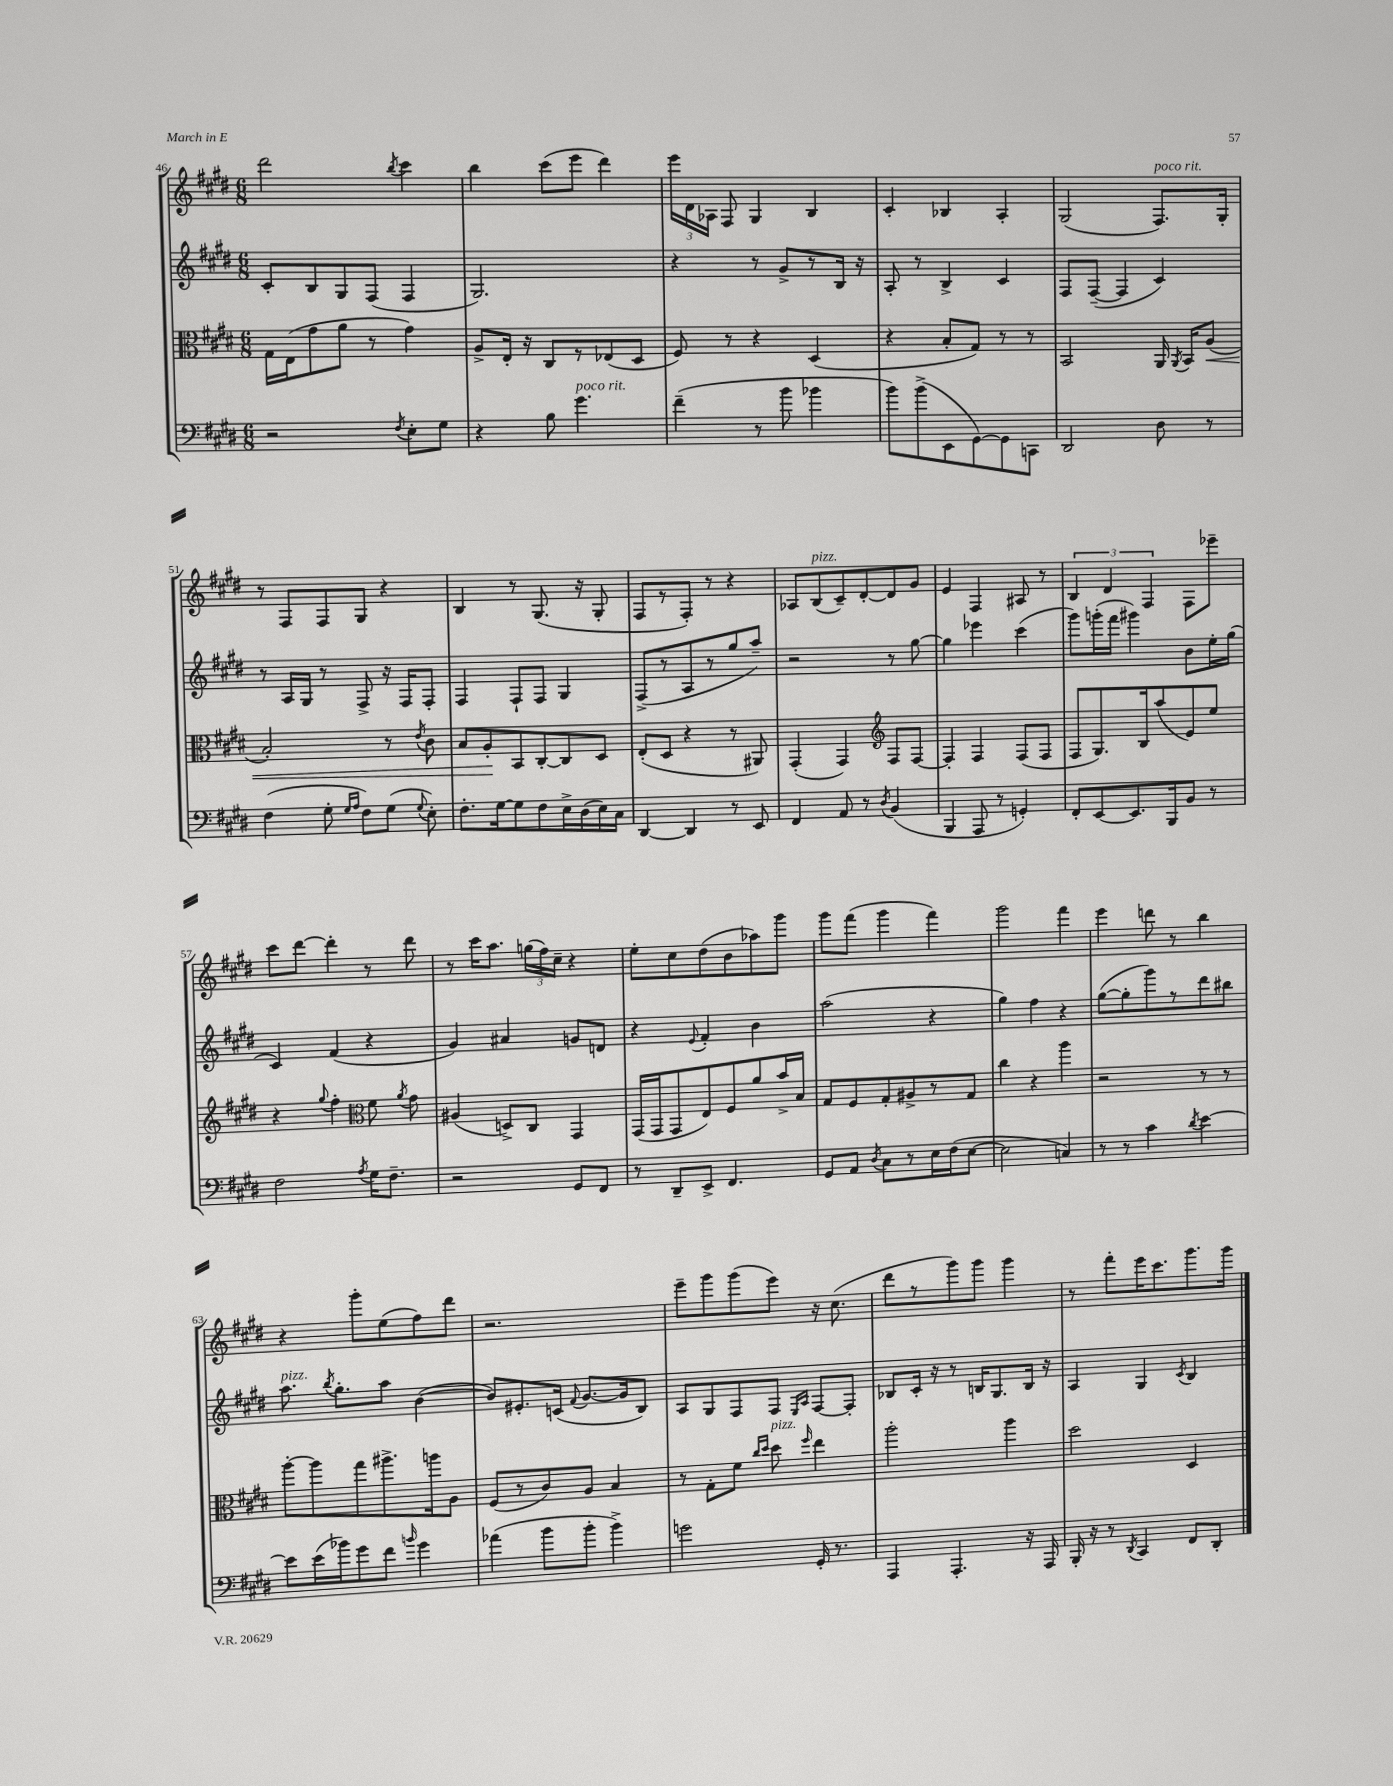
<<
\new StaffGroup <<
\new Staff = "s0" {
    \clef treble \key e \major \numericTimeSignature \time 6/8
    \autoBeamOff dis'''2 \acciaccatura { b''8 } cis'''4 |
    b''4 cis'''8[( e'''8] dis'''4) |
    \tuplet 3/2 { e'''16[ dis'16 aes16] } fis8 gis4 b4 |
    cis'4-. bes4 a4-. |
    gis2( fis8.[^\markup { \italic "poco rit." }) gis16]-. |
    r8 fis8[ fis8 gis8] r4 |
    b4 r8 gis8.( r16 gis8-. |
    fis8[ r8 fis8]-.) r8 r4 |
    aes8[ b8^\markup { \italic "pizz." }( cis'8--) dis'8~-. dis'8 gis'8] |
    e'4 fis4 ais8 r8 |
    \tuplet 3/2 { b4 dis'4 fis4 } fis8[ ees'''8]-- |
    cis'''8[ dis'''8]~ dis'''4-. r8 dis'''8 |
    r8 cis'''16[ a''8.] \tuplet 3/2 { g''16[( fis''16) cis''16]-- } r4 |
    e''8[-. cis''8 dis''8( b'8 aes''8) gis'''8] |
    gis'''8[ fis'''8]( gis'''4 fis'''4) |
    gis'''2 fis'''4 |
    e'''4 d'''8 r8 b''4 |
    r4 gis'''8[-. e''8( fis''8) dis'''8] |
    r2. |
    e'''8[-- gis'''8 gis'''8( e'''8]) r16 cis''8.( |
    dis'''8[ r8 gis'''8) gis'''8] gis'''4 |
    r8 fis'''8[-. e'''16 cis'''8. gis'''8. gis'''16] \bar "|." |
}
\new Staff = "s1" {
    \clef treble \key e \major \numericTimeSignature \time 6/8
    \autoBeamOff cis'8[-. b8 gis8 fis8]( fis4 |
    gis2.) |
    r4 r8 gis'8[-> r8 b16] r16 |
    a8-. r8 b4-> cis'4 |
    fis8[ fis8]~--( fis4 cis'4) |
    r8 a16[ gis16] r8 fis8-> r16 fis16[ fis8]-. |
    fis4 fis8[-! fis8] gis4 |
    fis8[->( r8 a8 r8 gis''8 a''8]--) |
    r2 r8 gis''8~ |
    gis''4 ees'''4 cis'''4( |
    gis'''8[) g'''16-.( fis'''16] gis'''4) b'8[ e''16-. gis''16]( |
    cis'4) fis'4( r4 |
    gis'4) ais'4 g'8[ d'8] |
    r4 \appoggiatura { e'8 } fis'4-. b'4 |
    a''2( r4 |
    gis''4) fis''4 r4 |
    gis''8[~( gis''8-. gis'''8) r8 dis'''8 bis''8] |
    a''8.^\markup { \italic "pizz." } \acciaccatura { b''8 } gis''8.[-. a''8] b'4~( |
    b'8[) eis'8.-. c'16]( \appoggiatura { fis'8 } gis'8.[~ gis'16 b8]) |
    a8[ gis8 fis8 fis8] \grace { e16[ a16] } fis8[~ fis8]-. |
    bes8[ cis'16]-. r16 r8 b16[ gis8. b16] r16 |
    a4 gis4 \acciaccatura { cis'8 } b4 \bar "|." |
}
\new Staff = "s2" {
    \clef alto \key e \major \numericTimeSignature \time 6/8
    \autoBeamOff gis16[ e16( gis'8 a'8] r8 gis'4) |
    a8[-> e16]-. r16 cis8[ r8 ees8( dis8] |
    fis8) r8 r4 dis4( |
    r4 b8[-. gis8]) r8 r8 |
    b,2 a,16 \acciaccatura { a,8 } b,16[ a8]\<( |
    b2-.) r8 \acciaccatura { e'8 } cis'8 |
    b8[ a8-.\! b,8 cis8~-. cis8 dis8] |
    e8[-.( dis8] r4 r8 ais,8) |
    gis,4-.( gis,4) \clef treble fis8[ fis8]~ |
    fis4-. fis4 fis8[( fis8] |
    fis8[ gis8.) b16 a''8( e'8) e''8] |
    r4 \appoggiatura { gis''8 } fis''4-. \clef alto fis'8 \acciaccatura { a'8 } gis'8 |
    ais4( d8[->) cis8] gis,4 |
    gis,16[( gis,16 gis,8 e8) fis8 a'8 b'16-> b16] |
    gis8[ fis8 gis8-. ais8-> r8 gis8] |
    cis''4 r4 a''4 |
    r2 r8 r8 |
    a''8[~-. a''8 gis''8 ais''8.-> a''16 a8] |
    fis8[( r8 cis'8) a8] b4 |
    r8 gis8[-. fis'8] \grace { cis''16[ dis''16] } dis''8^\markup { \italic "pizz." } \grace { fis''16 } e''4 |
    a''2-. a''4 |
    dis''2 dis4 \bar "|." |
}
\new Staff = "s3" {
    \clef bass \key e \major \numericTimeSignature \time 6/8
    \autoBeamOff r2 \acciaccatura { fis8 } e8[-. gis8] |
    r4 b8 gis'4.^\markup { \italic "poco rit." } |
    fis'4--( r8 b'8 bes'4 |
    b'8[) b'8->( e,8 gis,8~) gis,8 c,8] |
    dis,2 dis8 r8 |
    fis4( gis8-. \grace { gis16[ a16] } fis8[) gis8]( \appoggiatura { gis8 } e8-.) |
    fis8.[-. gis16~ gis8 fis8 e16-> dis16( e16) cis16] |
    dis,4~ dis,4 r8 e,8 |
    fis,4 a,8 r8 \acciaccatura { dis8 } b,4( |
    b,,4 a,,8 r8 g,4-.) |
    fis,8[-. e,8~ e,8. b,,16 b,8] r8 |
    fis2 \acciaccatura { a8 } gis16[ fis8.]-- |
    r2 gis,8[ fis,8] |
    r8 dis,8[-- e,8]-> fis,4. |
    gis,8[ a,8] \acciaccatura { dis8 } cis8[ r8 e16 fis16( e8]~ |
    e2 c4) |
    r8 r8 cis'4 \acciaccatura { dis'8 } e'4~ |
    e'8[ e'16( bes'16) gis'8 fis'8] \grace { b'16 } gis'4 |
    aes'4( b'8[ b'8]-. b'4->) |
    g'2 gis,16-. r8. |
    a,,4 a,,4.-. r16 a,,16 |
    b,,16-. r16 r8 \acciaccatura { dis,8 } cis,4 fis,8[ dis,8]-. \bar "|." |
}
>>
>>
\layout { \context { \Score currentBarNumber = #46 } }
